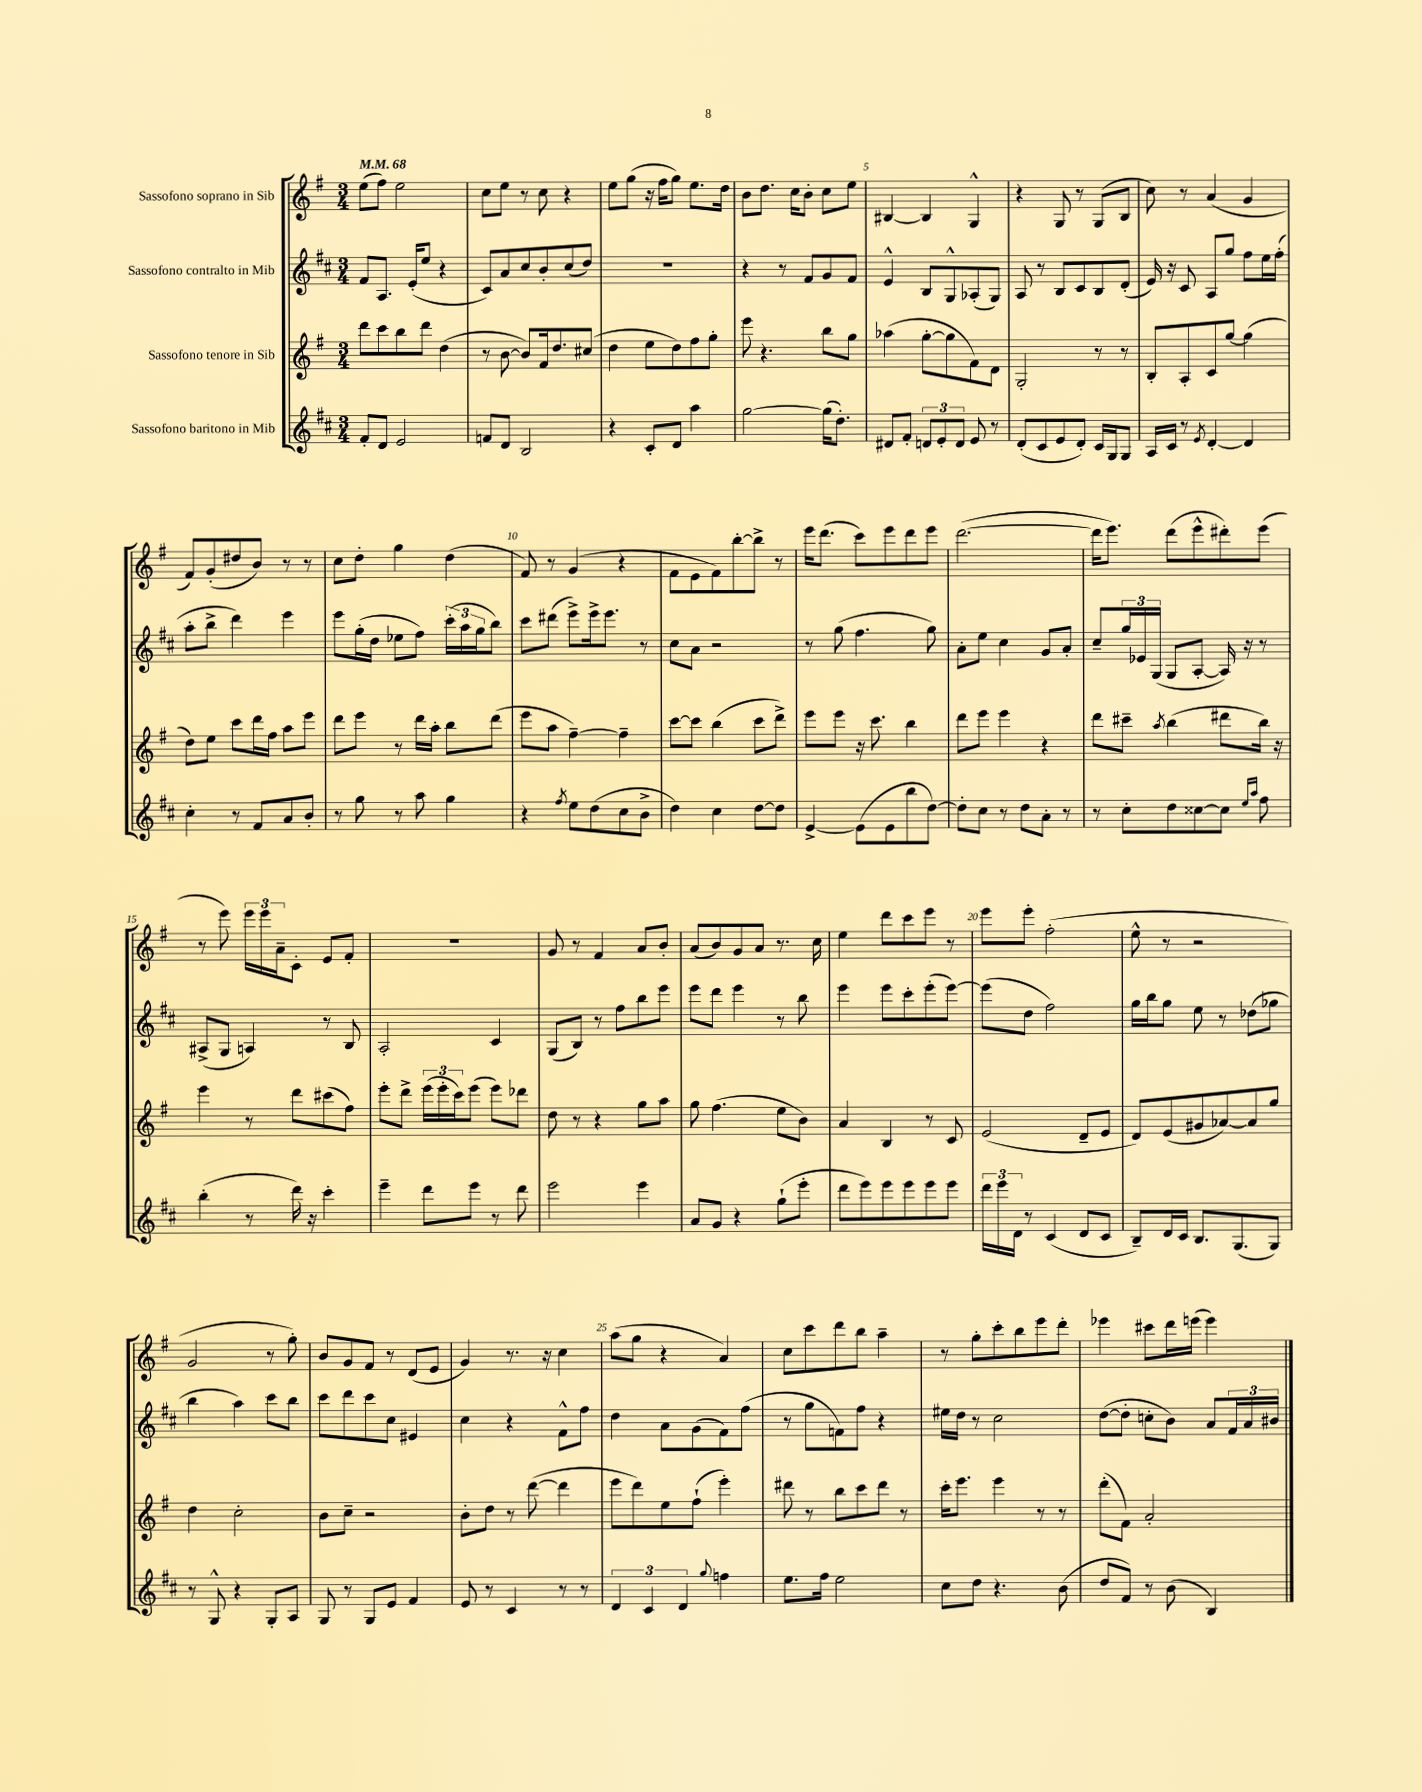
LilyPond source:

<<
\new StaffGroup <<
\new Staff = "s0" \with { instrumentName = "Sassofono soprano in Sib" } {
    \clef treble \key g \major \numericTimeSignature \time 3/4 \tempo 4 = 68
    e''8( fis''8) e''2 |
    c''8 e''8 r8 c''8 r4 |
    e''8 g''8( r16 fis''16 g''8) e''8. d''16 |
    b'8 d''8. c''16 b'8-. c''8 e''8 |
    bis4~ bis4 g4-^ |
    r4 g8 r8 g8( b8 |
    c''8) r8 a'4( g'4 |
    fis'8) g'8-.( dis''8 b'8) r8 r8 |
    c''8 d''8-. g''4 d''4( |
    fis'8) r8 g'4( r4 |
    fis'8 e'8 fis'8) b''8~-. b''8-> r8 |
    e'''16 d'''8.( c'''8) e'''8 d'''8 e'''8 |
    d'''2.~( |
    d'''16 e'''8.) d'''8( e'''8-^ dis'''8-.) e'''8( |
    r8 e'''8) \tuplet 3/2 { e'''16 e'''16 a'16-- } c'8-. e'8 fis'8-. |
    R2. |
    g'8 r8 fis'4 a'8 b'8-. |
    a'8( b'8) g'8 a'8 r8. c''16 |
    e''4 d'''8 c'''8 e'''8 r8 |
    e'''8 e'''8-. fis''2-.( |
    e''8-^ r8 r2 |
    g'2 r8 g''8-.) |
    b'8 g'8 fis'8 r8 d'8( e'8 |
    g'4) r8. r16 c''4 |
    a''8( g''8 r4 a'4) |
    c''8 c'''8 d'''8 b''8 a''4-- |
    r8 g''8-. c'''8-. b''8 e'''8 d'''8-. |
    ees'''4 cis'''8 d'''16 e'''16( e'''4) \bar "|." |
}
\new Staff = "s1" \with { instrumentName = "Sassofono contralto in Mib" } {
    \clef treble \key d \major \numericTimeSignature \time 3/4
    fis'8 a8. e'16-.( e''8 r4 |
    cis'8) a'8 cis''8 b'8-. cis''8( d''8) |
    R2. |
    r4 r8 fis'8 g'8 fis'8 |
    e'4-^ b8 g8-^ aes8-.( g8) |
    a8 r8 b8 cis'8 b8 d'8-.( |
    e'16) r16 cis'8 a8 g''8 fis''8 e''16 fis''16-.( |
    a''8-. b''8-> d'''4) e'''4 |
    e'''8 g''16-.( d''16 ees''8 fis''8) \tuplet 3/2 { cis'''16-.( a''16 g''16 } b''8) |
    cis'''8 dis'''8( e'''8->) e'''16-> e'''8. r8 |
    cis''8 a'8 r2 |
    r8 g''8( fis''4. g''8) |
    a'8-. e''8 cis''4 g'8 a'8-. |
    cis''8-- \tuplet 3/2 { g''16 ees'16 g16( } g8 a8~-. a16) r16 r8 |
    ais8->( g8 a4) r8 b8 |
    a2-. cis'4 |
    g8( b8) r8 fis''8 b''8 e'''8 |
    e'''8 d'''8 e'''4 r8 b''8 |
    e'''4 e'''8 cis'''8-. e'''8-.( e'''8~) |
    e'''8( d''8 fis''2) |
    g''16 b''16 g''8 e''8 r8 des''8( ges''8 |
    b''4 a''4) cis'''8 b''8 |
    cis'''8 d'''8 cis'''8 cis''8 eis'4 |
    cis''4 r4 fis'8-^ fis''8 |
    d''4 a'8 g'8( fis'8) fis''8( |
    r8 g''8 f'8) fis''8 r4 |
    eis''16 d''16 r8 cis''2 |
    d''8~( d''8-. c''8-. b'8) a'8 \tuplet 3/2 { fis'16 a'16 bis'16 } \bar "|." |
}
\new Staff = "s2" \with { instrumentName = "Sassofono tenore in Sib" } {
    \clef treble \key g \major \numericTimeSignature \time 3/4
    d'''8 c'''8 b''8 d'''8 d''4( |
    r8 b'8~ b'8) fis'16 d''8. cis''8( |
    d''4 e''8 d''8) fis''8 g''8-. |
    e'''8 r4. b''8 g''8 |
    aes''4( g''8~-. g''8 fis'8) d'8 |
    g2-. r8 r8 |
    b8-. a8-. c'8 g''8~ g''4( |
    d''8) e''8 c'''8 d'''16 fis''16 a''8 e'''8 |
    d'''8 e'''8 r8 d'''16 a''16-. b''8 d'''8( |
    e'''8 a''8 fis''4~--) fis''4-- |
    c'''8~ c'''8 b''4( c'''8 d'''8->) |
    e'''8 e'''8 r16 c'''8. b''4 |
    d'''8 e'''8 e'''4 r4 |
    d'''8 cis'''8-- \acciaccatura { a''8 } b''4( dis'''8 b''16) r16 |
    e'''4 r8 d'''8 cis'''8( fis''8) |
    e'''8-. d'''8-> \tuplet 3/2 { e'''16( e'''16-. c'''16) } e'''8( e'''8) des'''8 |
    d''8 r8 r4 g''8 a''8 |
    g''8 fis''4.( e''8 b'8) |
    a'4 b4 r8 c'8 |
    e'2( d'8-- e'8 |
    d'8) e'8( gis'8 aes'8~) aes'8 g''8 |
    d''4 c''2-. |
    b'8 c''8-- r2 |
    b'8-. d''8 r8 d'''8~( d'''4 |
    e'''8 d'''8) e''8 fis''8-!( e'''4-.) |
    dis'''8 r8 b''8 c'''8 dis'''8 r8 |
    c'''16-. e'''8. e'''4 r8 r8 |
    d'''8-.( fis'8) a'2-. \bar "|." |
}
\new Staff = "s3" \with { instrumentName = "Sassofono baritono in Mib" } {
    \clef treble \key d \major \numericTimeSignature \time 3/4
    fis'8-. d'8 e'2 |
    f'8 d'8 b2 |
    r4 cis'8-. d'8 a''4 |
    g''2~ g''16( d''8.-.) |
    dis'8 fis'8-. \tuplet 3/2 { d'8 e'8-. d'8 } e'8 r8 |
    d'8-.( cis'8 e'8 d'8-.) cis'16 g16 g8 |
    a16 cis'16 r8 \acciaccatura { e'8 } d'4~-. d'4 |
    cis''4-. r8 fis'8 a'8 b'8-. |
    r8 g''8 r8 a''8 g''4 |
    r4 \acciaccatura { fis''8 } e''8 d''8( cis''8 b'8-> |
    d''4) cis''4 d''8~ d''8 |
    e'4~-> e'8( e'8 b''8 d''8~) |
    d''8-. cis''8 r8 d''8 a'8-. r8 |
    r8 cis''8-. d''8 cisis''8~ cisis''8 \grace { e''16 a''16 } fis''8 |
    b''4-.( r8 d'''16) r16 cis'''4-. |
    e'''4-- d'''8 e'''8 r8 d'''8 |
    e'''2 e'''4 |
    a'8 g'8 r4 g''8-!( e'''8-. |
    d'''8 e'''8) e'''8 e'''8 e'''8 e'''8 |
    \tuplet 3/2 { d'''16 e'''16 d'16 } r8 cis'4( d'8 cis'8 |
    b8--) d'16 cis'16 b8. g8.( g8) |
    r8 g8-^ r4 g8-. a8 |
    g8 r8 g8 e'8 fis'4 |
    e'8 r8 cis'4 r8 r8 |
    \tuplet 3/2 { d'4 cis'4 d'4 } \appoggiatura { g''8 } f''4 |
    e''8. fis''16 e''2 |
    cis''8 d''8 r4. b'8( |
    d''8 fis'8) r8 b'8( b4) \bar "|." |
}
>>
>>
\layout { \context { \Score \override BarNumber.break-visibility = ##(#f #t #t) barNumberVisibility = #(every-nth-bar-number-visible 5) } }
